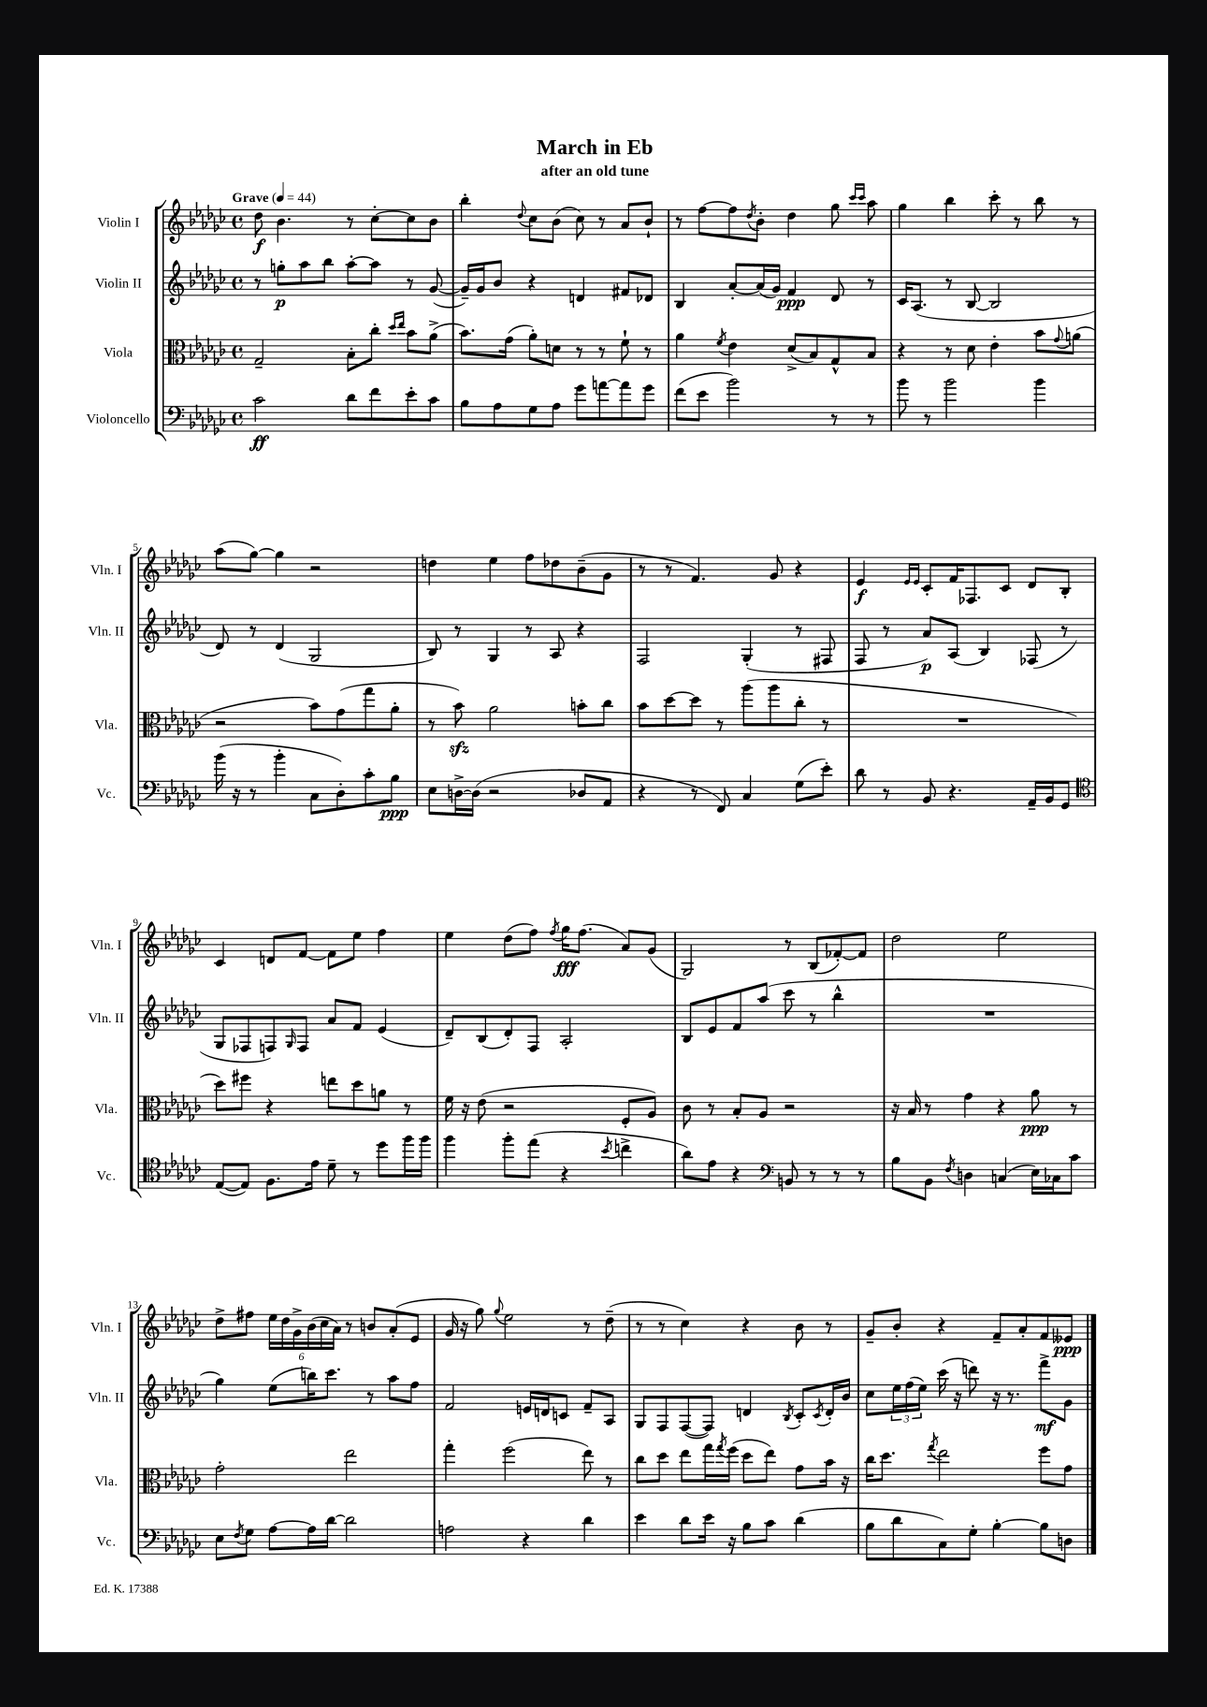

**kern	**kern	**kern	**kern
*staff4	*staff3	*staff2	*staff1
*clefF4	*clefC3	*clefG2	*clefG2
*k[b-e-a-d-g-c-]	*k[b-e-a-d-g-c-]	*k[b-e-a-d-g-c-]	*k[b-e-a-d-g-c-]
*M4/4	*M4/4	*M4/4	*M4/4
*met(c)	*met(c)	*met(c)	*met(c)
*MM44	*MM44	*MM44	*MM44
2c-	2G-~	8r	8dd-
.	.	8gg'	4.b-
.	.	8aa-	.
.	.	8bb-	.
8d-	8B-'	[8aa-'	8r
8f	8cc-'	8aa-]	[8cc-'
.	16qqdd-	.	.
.	16qqee-	.	.
8e-'	8b-	8r	8cc-]
8c-	(8a-^	([8g-	8b-
=	=	=	=
8B-	8.b-)	16g-~])	4bb-'
.	.	16g-	.
8A-	.	8b-	.
.	(16g-	.	.
.	.	.	8qqdd-
8G-	8a-')	4r	8cc-
8A-	8d	.	(8b-
8g-	8r	4d	8cc-)
[8a	8r	.	8r
8a]	8f`	8f#	8a-
8g-	8r	8d-	8b-`
=	=	=	=
(8f	4a-	4B-	8r
8e-	.	.	[8ff
.	8qf	.	.
2b-)	4e-	[8a-'	8ff]
.	.	.	8qdd-
.	.	(16a-]	8b-'
.	.	16g-)	.
.	(8d-^	4f	4dd-
.	8B-)	.	.
8r	8G-^^	8d-	8gg-
.	.	.	16qqccc-
.	.	.	16qqccc-
8r	8B-	8r	8aa-
=	=	=	=
8b-	4r	16c-	4gg-
.	.	(8.A-	.
8r	.	.	.
2b-	8r	8r	4bb-
.	8d-	[8B-	.
.	4e-'	2B-]	8ccc-'
.	.	.	8r
4b-	8b-	.	8bb-
.	8qqg-	.	.
.	(8a	.	8r
=	=	=	=
(16b-	2r	8d-)	(8aa-
16r	.	.	.
8r	.	8r	[8gg-)
4b-'	.	(4d-	4gg-]
8C-	8b-)	2G-	2r
8D-')	(8g-	.	.
8c-'	8gg-	.	.
8B-	8a-'	.	.
=	=	=	=
8E-	8r	8B-)	4dd
[16D^	8b-)	8r	.
(16D]	.	.	.
2r	2a-	4G-	4ee-
.	.	8r	8ff
.	.	8A-	8dd-
8D-	8b'	4r	(8b-~
8AA-	8cc-	.	8g-
=	=	=	=
4r	8b-	2F	8r
.	[8dd-	.	8r
8r	8dd-]	.	4.f)
8FF)	8r	.	.
4C-	(8aa-	(4G-'	.
.	8aa-	.	8g-
(8G-	8cc-'	8r	4r
8e-')	8r	8F#	.
=	=	=	=
8d-	1r	8F	4e-
8r	.	8r	.
.	.	.	16qqe-
.	.	.	16qqe-
8BB-	.	8a-)	8c-'
4.r	.	(8A-	16f
.	.	.	8.F-
.	.	4B-)	.
.	.	.	8c-
16AA-~	.	(8F-	8d-
16BB-	.	.	.
8GG-	.	8r	8B-'
=	=	=	=
*clefC4	*	*	*
([8E-	8dd-)	8G-	4c-
8E-])	8ff#	8F-	.
8.F	4r	8F)	8d
.	.	16qqG-	.
.	.	8F	[8f
16e-	.	.	.
8d-~	8ee	8a-	8f]
8r	8dd-	8f	8ee-
8dd-	8a	(4e-	4ff
16ff	8r	.	.
16ff	.	.	.
=	=	=	=
4ff	16f	8d-~)	4ee-
.	16r	.	.
.	(8e-	(8B-	.
8ff'	2r	8d-')	(8dd-
(8ee-	.	8F	8ff)
.	.	.	8qff
4r	.	2A-'	16gg-
.	.	.	(8.ff
8qb-	.	.	.
4cc^	8F'	.	8a-)
.	8A-)	.	(8g-
=	=	=	=
8a-)	8c-	8B-	2G-)
8e-	8r	8e-	.
4r	8B-'	8f	.
.	8A-	(8aa-	.
*clefF4	*	*	*
8BB	2r	8ccc-	8r
8r	.	8r	(8B-
8r	.	4bb-^^	[8f-')
8r	.	.	8f-]
=	=	=	=
8B-	16r	1r	2dd-
.	16B-	.	.
8BB-	8r	.	.
8qF	.	.	.
4D	4g-	.	.
(4C	4r	.	2ee-
16E-)	8a-	.	.
16C-	.	.	.
8c-	8r	.	.
=	=	=	=
8E-	2g-'	4gg-)	8dd-^
8qF	.	.	.
8G-	.	.	8ff#
[8A-	.	(8ee-	24ee-
.	.	.	24dd-
.	.	.	24g-^
16A-]	.	16bb)	(24b-
.	.	.	24cc-
[16d-	.	8.ccc-	.
.	.	.	24a-)
2d-]	2ee-	.	8r
.	.	8r	8b
.	.	8aa-	(8a-'
.	.	8ff	8e-
=	=	=	=
2A	4gg-'	2f	16g-
.	.	.	16r
.	.	.	8gg-)
.	.	.	8qqgg-
.	(2ff	.	2ee-
4r	.	16e	.
.	.	16d	.
.	.	8c	.
4d-	8ee-)	8f~	8r
.	8r	8A-	(8dd-~
=	=	=	=
4e-	8cc-	8G-	8r
.	8dd-	8F	8r
8d-	8ee-	([8F	4cc-)
16e-	16gg-	8F])	.
.	8qgg-	.	.
16r	(16ff	.	.
8B-	8dd-	4d	4r
8c-	8ee-)	.	.
.	.	8qB-	.
(4d-	8g-	8c-'	8b-
.	.	8qc-	.
.	16b-	16d'	8r
.	16r	16b-	.
=	=	=	=
8B-	16cc-	8cc-	8g-~
.	8.dd-	.	.
8d-	.	24ee-	8b-'
.	.	(24ff	.
.	.	24ee-)	.
.	8qgg-	.	.
8C-)	2ee-	(16ccc-	4r
.	.	16r	.
8G-'	.	8ddd)	.
[4B-'	.	16r	8f~
.	.	8.r	.
.	.	.	8a-'
8B-]	8ff	8fff^	8f
8D	8g-	8g-	8e--
==	==	==	==
*-	*-	*-	*-
